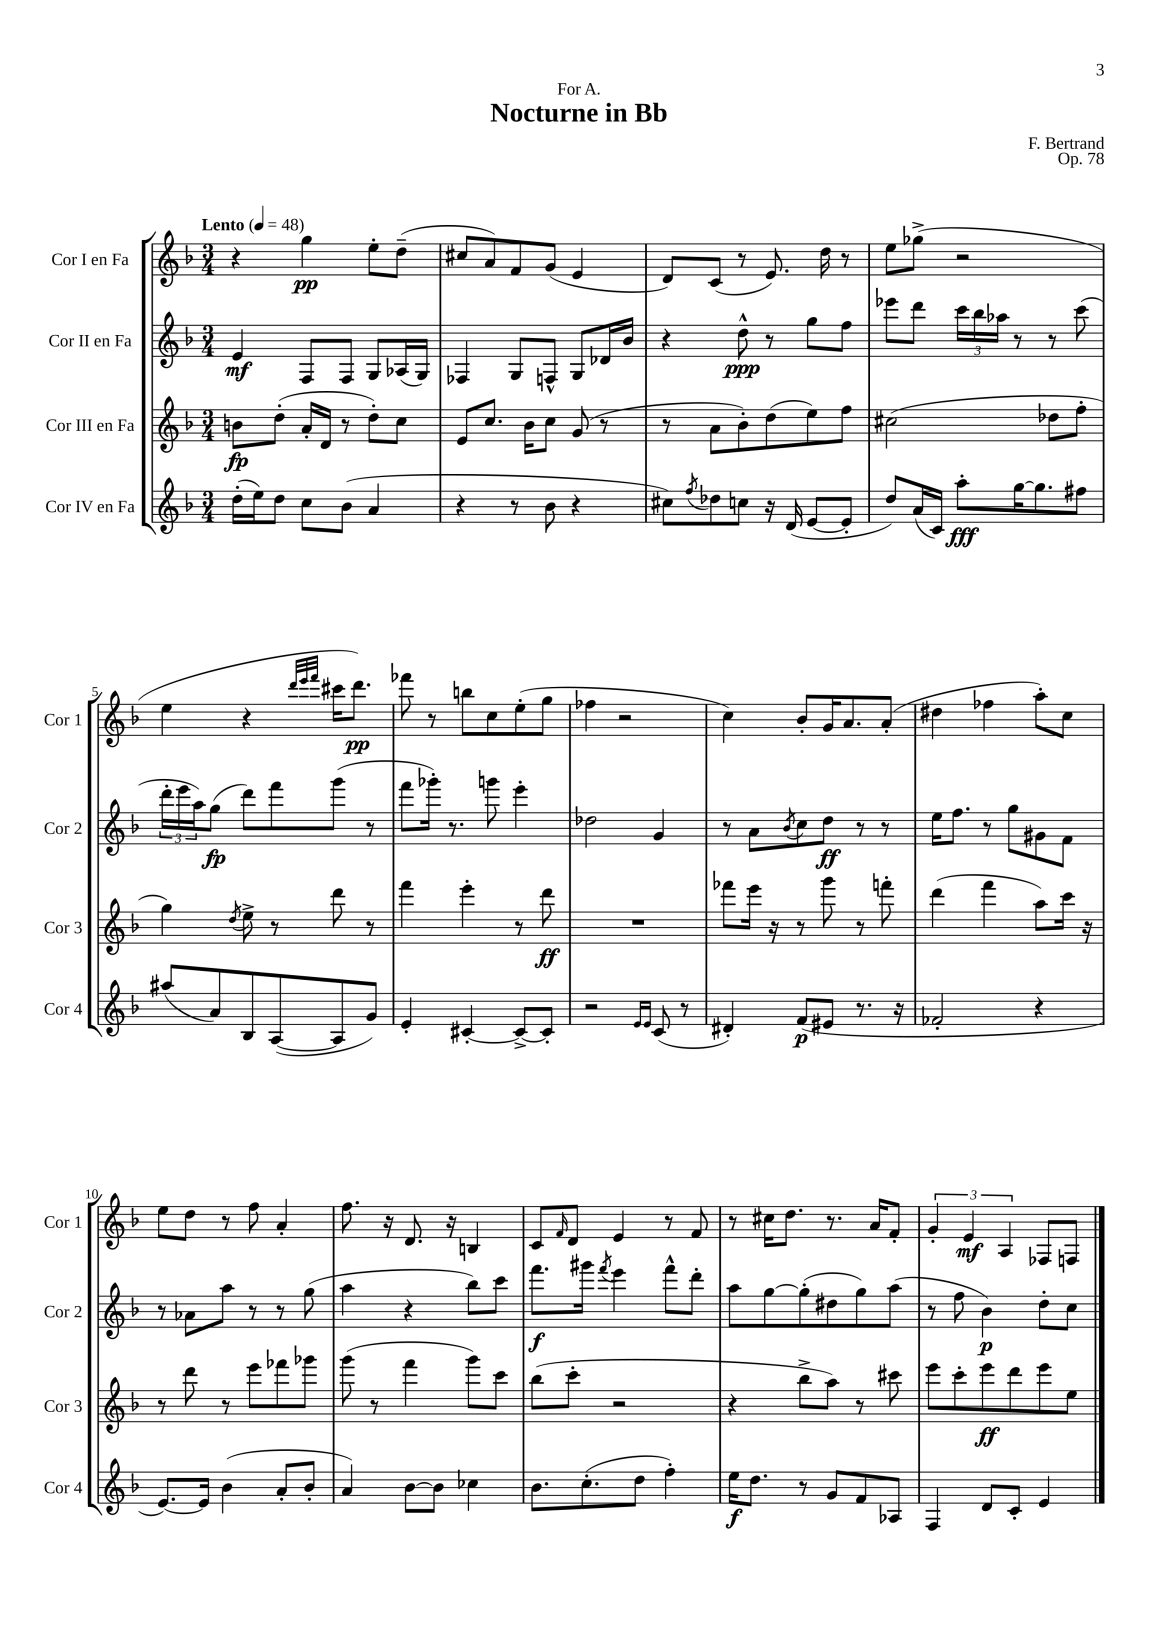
\header { title = "Nocturne in Bb" composer = "F. Bertrand" dedication = "For A." opus = "Op. 78" }
<<
\new StaffGroup <<
\new Staff = "s0" \with { instrumentName = "Cor I en Fa" shortInstrumentName = "Cor 1" } {
    \clef treble \key f \major \numericTimeSignature \time 3/4 \tempo "Lento" 4 = 48
    r4 g''4\pp e''8-. d''8--( |
    cis''8 a'8) f'8 g'8( e'4 |
    d'8) c'8( r8 e'8.) d''16 r8 |
    e''8 ges''8->( r2 |
    e''4 r4 \grace { d'''32 e'''32 f'''32 } cis'''16 d'''8.\pp) |
    fes'''8 r8 b''8 c''8 e''8-.( g''8 |
    fes''4 r2 |
    c''4) bes'8-. g'16 a'8. a'8-.( |
    dis''4 fes''4 a''8-.) c''8 |
    e''8 d''8 r8 f''8 a'4-. |
    f''8. r16 d'8. r16 b4 |
    c'8 \grace { f'16 } d'8 e'4 r8 f'8 |
    r8 cis''16 d''8. r8. a'16 f'8-. |
    \tuplet 3/2 { g'4-. e'4\mf a4 } fes8 f8 \bar "|." |
}
\new Staff = "s1" \with { instrumentName = "Cor II en Fa" shortInstrumentName = "Cor 2" } {
    \clef treble \key f \major \numericTimeSignature \time 3/4
    e'4\mf f8 f8 g8 aes16( g16) |
    fes4 g8 f8-^ g8 des'16 bes'16 |
    r4 d''8-^\ppp r8 g''8 f''8 |
    ees'''8 d'''8 \tuplet 3/2 { c'''16 bes''16 aes''16 } r8 r8 c'''8( |
    \tuplet 3/2 { d'''16-. e'''16 a''16) } g''8\fp( d'''8) f'''8 g'''8( r8 |
    f'''8 ges'''16-.) r8. g'''8 e'''4-. |
    des''2 g'4 |
    r8 a'8 \acciaccatura { bes'8 } c''8 d''8\ff r8 r8 |
    e''16 f''8. r8 g''8 gis'8 f'8 |
    r8 aes'8 a''8 r8 r8 g''8( |
    a''4 r4 bes''8) c'''8 |
    f'''8.\f gis'''16 \acciaccatura { f'''8 } e'''4 f'''8-^ d'''8-. |
    a''8 g''8~ g''8-.( dis''8 g''8) a''8( |
    r8 f''8 bes'4\p) d''8-. c''8 \bar "|." |
}
\new Staff = "s2" \with { instrumentName = "Cor III en Fa" shortInstrumentName = "Cor 3" } {
    \clef treble \key f \major \numericTimeSignature \time 3/4
    b'8\fp d''8-.( a'16-. d'16 r8 d''8-.) c''8 |
    e'8 c''8. bes'16 c''8 g'8( r8 |
    r8 a'8 bes'8-.) d''8( e''8) f''8 |
    cis''2( des''8 f''8-. |
    g''4) \acciaccatura { d''8 } e''8-> r8 d'''8 r8 |
    f'''4 e'''4-. r8 d'''8\ff |
    R2. |
    fes'''8 e'''16 r16 r8 g'''8 r8 f'''8-. |
    d'''4( f'''4 a''8) c'''16 r16 |
    r8 d'''8 r8 e'''8 fes'''8 ges'''8 |
    g'''8( r8 f'''4 g'''8) c'''8 |
    bes''8( c'''8-. r2 |
    r4 bes''8-> a''8) r8 cis'''8 |
    e'''8 c'''8-. e'''8\ff d'''8 e'''8 e''8 \bar "|." |
}
\new Staff = "s3" \with { instrumentName = "Cor IV en Fa" shortInstrumentName = "Cor 4" } {
    \clef treble \key f \major \numericTimeSignature \time 3/4
    d''16-.( e''16) d''8 c''8 bes'8( a'4 |
    r4 r8 bes'8 r4 |
    cis''8) \acciaccatura { f''8 } des''8 c''8 r16 d'16( e'8~ e'8-. |
    d''8) a'16( c'16) a''8-.\fff g''16~ g''8. fis''8 |
    ais''8( a'8) bes8 a8~( a8 g'8) |
    e'4-. cis'4~-. cis'8~-> cis'8-. |
    r2 \grace { e'16 e'16 } c'8( r8 |
    dis'4-.) f'8\p( eis'8 r8. r16 |
    fes'2-. r4 |
    e'8.~) e'16 bes'4( a'8-. bes'8-. |
    a'4) bes'8~ bes'8 ces''4 |
    bes'8. c''8.-.( d''8 f''4-.) |
    e''16\f d''8. r8 g'8 f'8 aes8 |
    f4 d'8 c'8-. e'4 \bar "|." |
}
>>
>>
